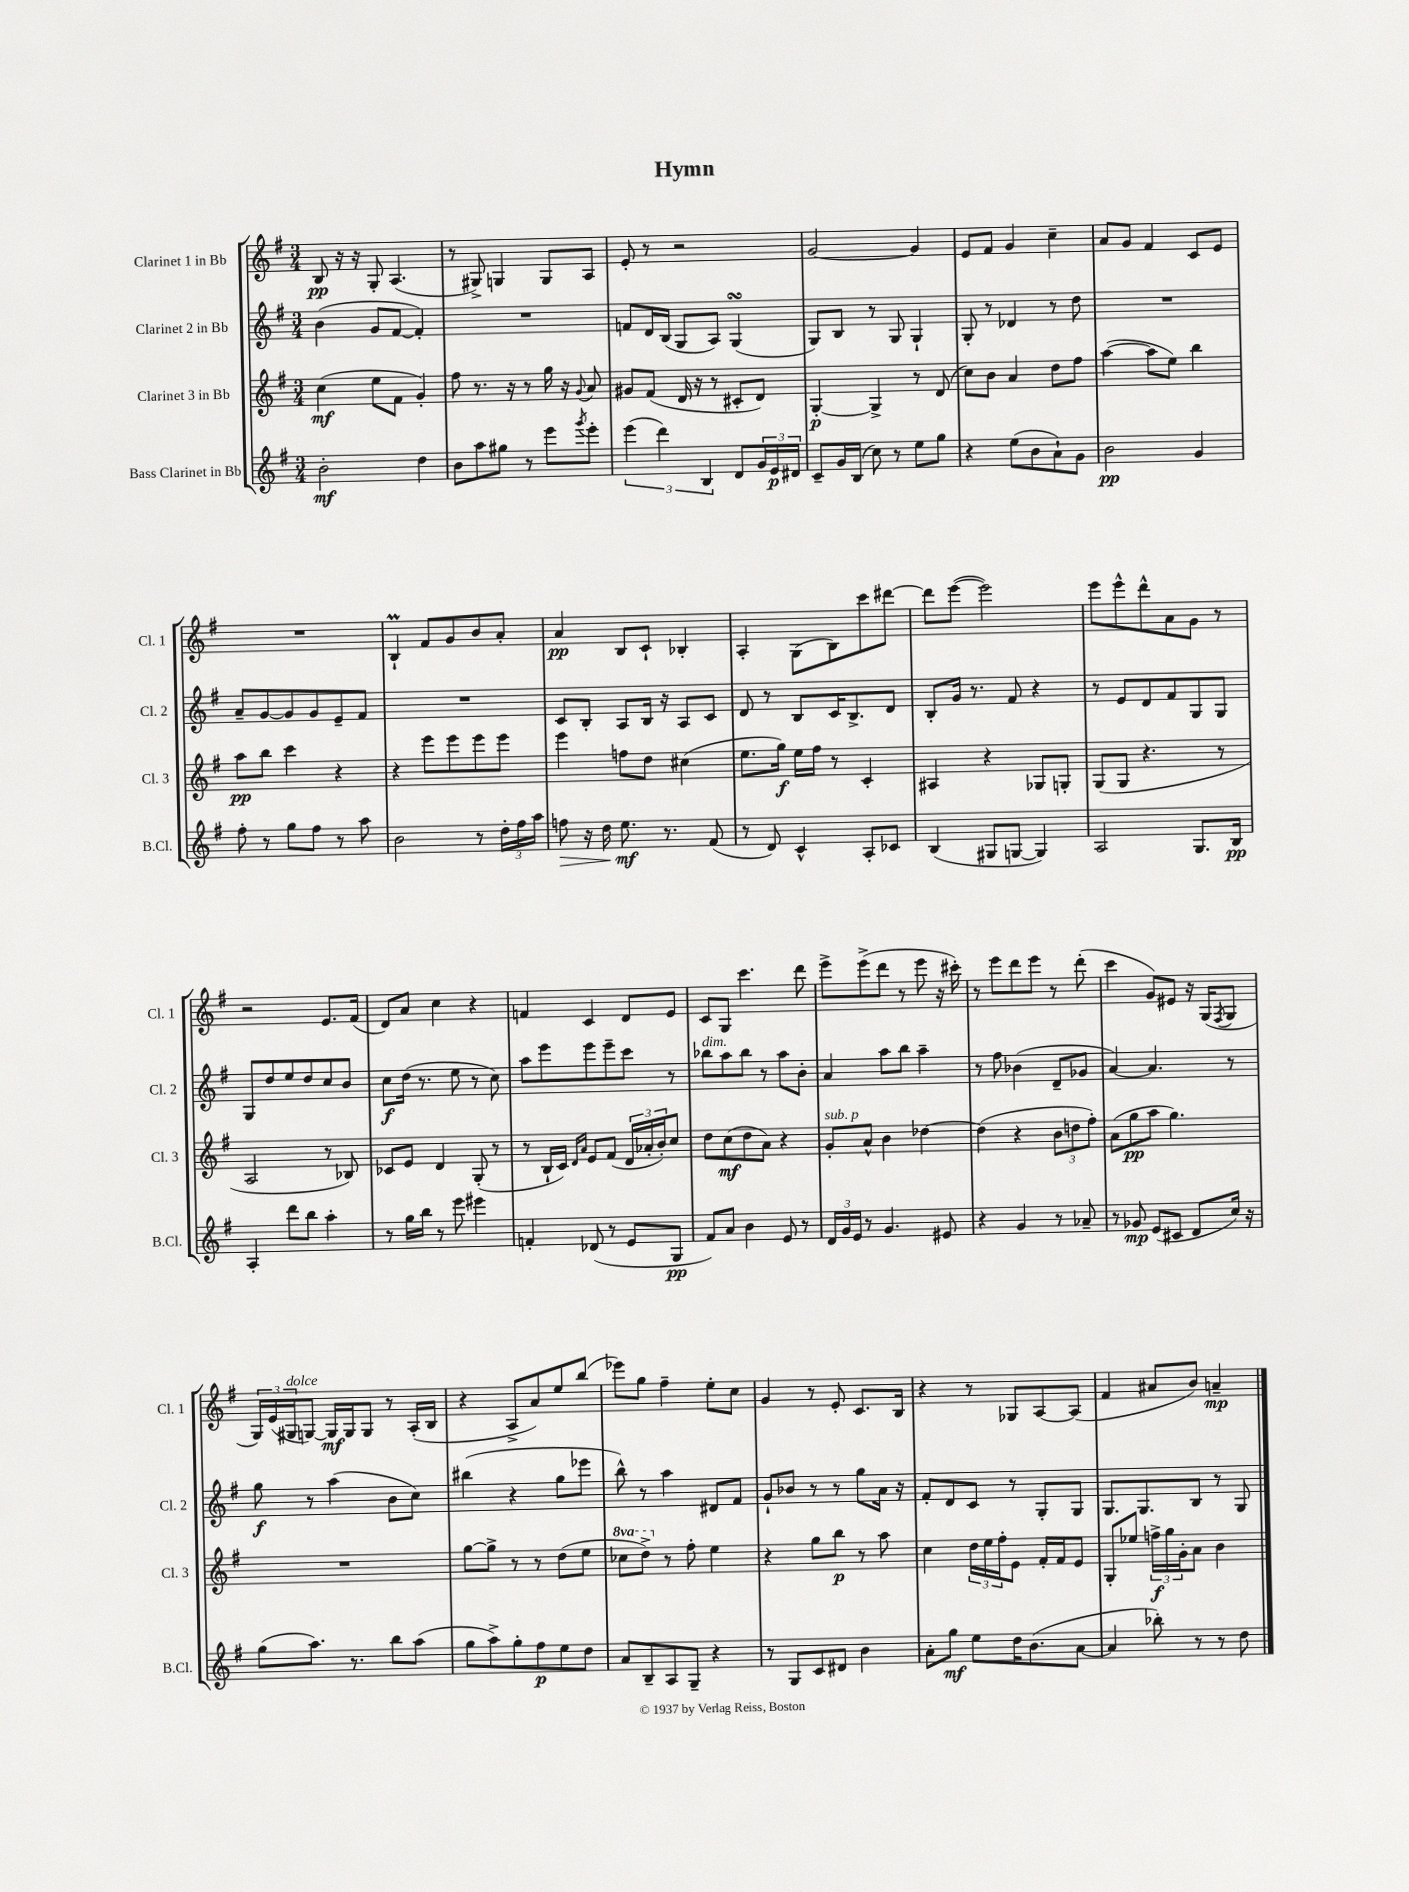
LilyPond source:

\header { title = "Hymn" }
<<
\new StaffGroup <<
\new Staff = "s0" \with { instrumentName = "Clarinet 1 in Bb" shortInstrumentName = "Cl. 1" } {
    \clef treble \key g \major \numericTimeSignature \time 3/4
    b8\pp r16 r16 g8-. a4.( |
    r8 gis8->) g4 g8 a8 |
    e'8-. r8 r2 |
    g'2~ g'4 |
    e'8 fis'8 g'4 c''4-- |
    a'8 g'8 fis'4 c'8 e'8 |
    R2. |
    b4-!\prall fis'8 g'8 b'8 a'8-. |
    a'4\pp b8 c'8-! bes4-. |
    a4-. g8( b8) c'''8 dis'''8~ |
    dis'''8 e'''8~( e'''2) |
    e'''8 e'''8-^ d'''8-^ a'8 g'8 r8 |
    r2 e'8. fis'16( |
    d'8) a'8 c''4 r4 |
    f'4 c'4 d'8 e'8 |
    c'8 g8 c'''4. d'''8 |
    e'''8-> e'''8->( d'''8 r8 e'''8 r16 cis'''16-.) |
    r8 e'''8 d'''8 e'''8 r8 d'''8-.( |
    c'''4 g'8) eis'8 r16 g16( \acciaccatura { fis8 } g8 |
    \tuplet 3/2 { g16) e'16( gis16^\markup { \italic "dolce" } } g8~) g16\mf g16 g8 r8 a16-.( b16 |
    r4 a8-> a'8) e''8 b''8( |
    ees'''8) g''8 fis''4-- e''8-. c''8 |
    g'4 r8 e'8-. c'8. b16 |
    r4 r8 ges8 a8~ a8( |
    fis'4 ais'8 b'8) a'4--\mp \bar "|." |
}
\new Staff = "s1" \with { instrumentName = "Clarinet 2 in Bb" shortInstrumentName = "Cl. 2" } {
    \clef treble \key g \major \numericTimeSignature \time 3/4
    b'4( g'8 fis'8~ fis'4-.) |
    R2. |
    f'8 d'16 b16( g8 a8) g4\turn( |
    g8) b8 r8 g8 g4-! |
    g8-. r8 des'4 r8 d''8 |
    R2. |
    a'8-- g'8~ g'8 g'8 e'8-- fis'8 |
    R2. |
    c'8 b8-. a8 b16 r16 a8 c'8 |
    d'8 r8 b8 c'16 b8.-> d'8 |
    b8-. g'16 r8. fis'8 r4 |
    r8 e'8 d'8 fis'8 g8 g8 |
    g8 d''8 e''8 d''8 c''8 b'8 |
    c''8\f d''16( r8. e''8 r8 c''8) |
    a''8 e'''8 e'''8 e'''8-- c'''8 r8 |
    bes''8^\markup { \italic "dim." } a''8 bes''8 r8 a''8 b'8-. |
    a'4 a''8 b''8 a''4-- |
    r8 fis''8 bes'4( d'8-- ges'8 |
    a'4~) a'4. r8 |
    g''8\f r8 a''4( b'8 c''8) |
    bis''4( r4 g''8 ees'''8 |
    b''8-^) r8 a''4 dis'8 fis'8 |
    g'8-! bes'8 r8 r8 g''8 a'16 r16 |
    fis'8-. d'8 c'8 r8 g8-. g8 |
    g8. g8. b8 r8 g8 \bar "|." |
}
\new Staff = "s2" \with { instrumentName = "Clarinet 3 in Bb" shortInstrumentName = "Cl. 3" } {
    \clef treble \key g \major \numericTimeSignature \time 3/4 \set Staff.ottavationMarkups = #ottavation-simple-ordinals
    c''4\mf( e''8 fis'8 g'4-.) |
    fis''8 r8. r16 r8 g''16 r16 \appoggiatura { g'8 } a'8 |
    gis'8 fis'8( d'16 r16 r8 cis'8-. d'8) |
    g4~-.\p g4-> r8 d'8( |
    c''8) b'8 a'4 d''8 fis''8 |
    a''4~( a''8 e''8) b''4 |
    a''8\pp b''8 c'''4 r4 |
    r4 e'''8 e'''8 e'''8 e'''8 |
    e'''4 f''8 d''8 cis''4( |
    e''8. g''16\f) e''16 fis''16 r8 c'4-. |
    ais4 r4 ges8 g8-. |
    g8( g8 r4. r8 |
    a2 r8 bes8) |
    ces'8 e'8 d'4 g8-.( r8 |
    r8 b16-! c'16) \grace { d'16 a'16 } e'8 fis'8( \tuplet 3/2 { d'16 aes'16-. b'16-.) } c''8 |
    d''8 c''8\mf( d''8 a'8) r4 |
    g'8-.^\markup { \italic "sub. p" } a'8-^ b'4 des''4~ |
    des''4( r4 \tuplet 3/2 { b'8 d''8 fis''8-.) } |
    a'8( g''8\pp a''8 g''4.) |
    R2. |
    g''8~ g''8-> r8 r8 d''8( e''8 |
    \ottava #1 ces'''8 d'''8->) \ottava #0 r8 fis''8-. e''4 |
    r4 g''8 b''8\p r8 a''8 |
    c''4 \tuplet 3/2 { d''16 e''16 fis''16-. } e'8 fis'16-. fis'16 e'8 |
    g8-. ees''8 \tuplet 3/2 { f''16->\f g''16 g'16-. } a'8 b'4 \bar "|." |
}
\new Staff = "s3" \with { instrumentName = "Bass Clarinet in Bb" shortInstrumentName = "B.Cl." } {
    \clef treble \key g \major \numericTimeSignature \time 3/4
    b'2-.\mf d''4 |
    b'8 a''8 gis''8 r8 e'''8 \acciaccatura { g'''8 } e'''8-. |
    \tuplet 3/2 { e'''4( d'''4) b4 } d'8 \tuplet 3/2 { g'16 e'16\p dis'16 } |
    c'8-- g'16 b16( c''8) r8 e''8 g''8 |
    r4 e''8( b'8 a'8-!) g'8 |
    b'2\pp g'4 |
    fis''8-. r8 g''8 fis''8 r8 a''8 |
    b'2 r8 \tuplet 3/2 { d''16-. fis''16 a''16 } |
    f''8\> r16 d''16 e''8.\mf\! r8. fis'8( |
    r8 d'8) c'4-^ a8-. ces'8 |
    b4( gis8 g8~ g4) |
    a2 g8. b16\pp |
    a4-. d'''8 b''8 a''4-. |
    r8 g''16 b''16 r8 e'''8 eis'''4 |
    f'4-. des'8( r8 e'8 g8\pp |
    fis'8) a'8 b'4 e'8 r8 |
    \tuplet 3/2 { d'16 g'16 e'16 } r8 g'4. eis'8 |
    r4 g'4 r8 aes'8-- |
    r8 ges'8\mp e'8( cis'8 d'8 c''16) r16 |
    g''8( a''8.) r8. b''8 a''8( |
    g''8 a''8->) g''8-. fis''8\p e''8 d''8 |
    a'8 b8-- a8 g8-- r4 |
    r8 g8 c'8 dis'8 b'4 |
    a'8-. g''8\mf e''8 d''16 b'8.( a'8~ |
    a'4 bes''8-.) r8 r8 d''8 \bar "|." |
}
>>
>>
\layout { \context { \Score \remove "Bar_number_engraver" } }
